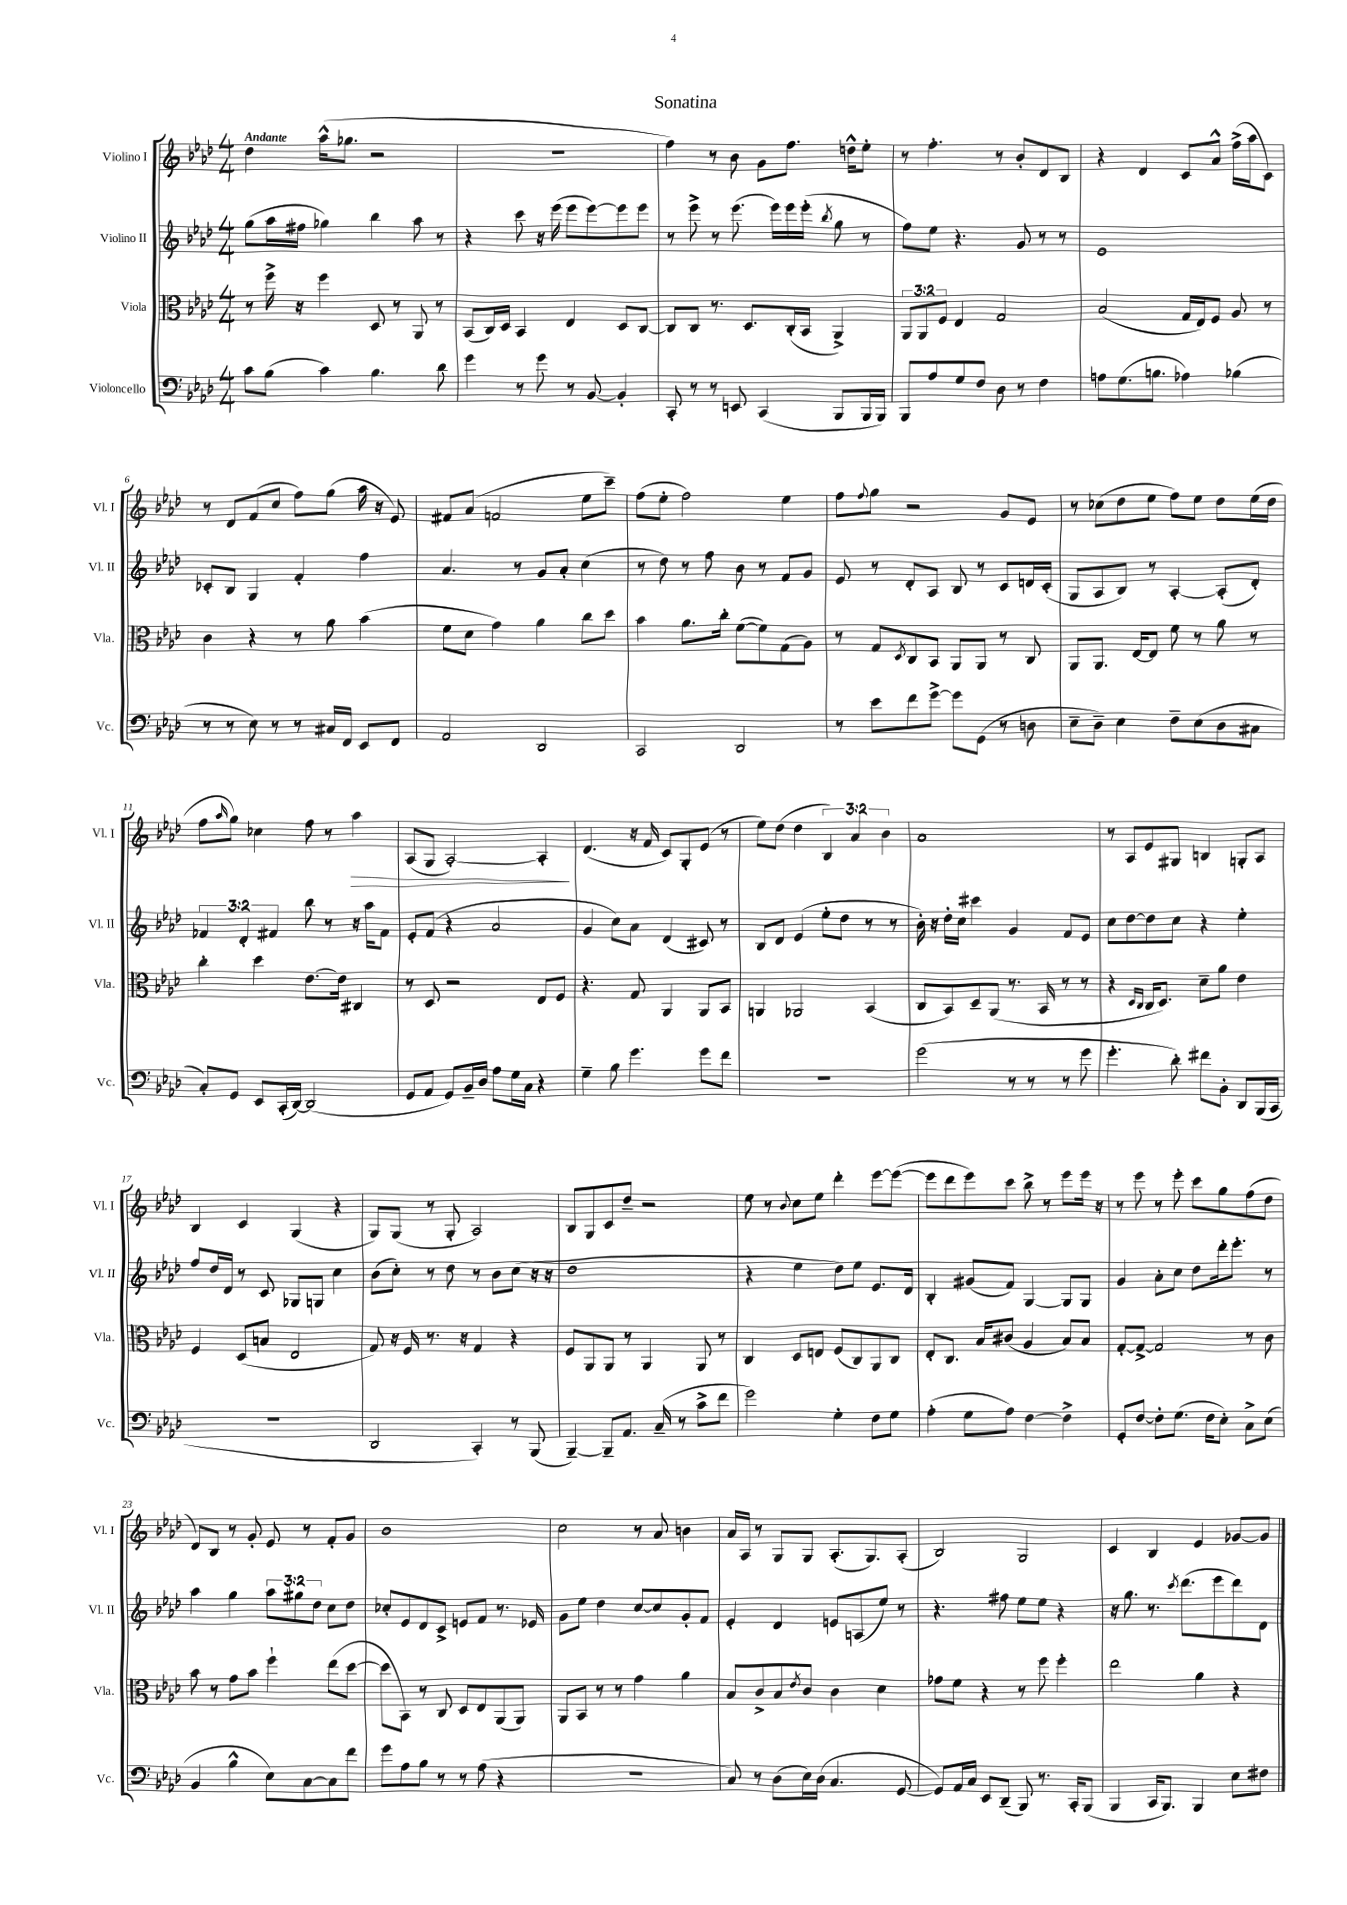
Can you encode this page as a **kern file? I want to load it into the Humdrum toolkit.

**kern	**kern	**kern	**kern
*staff4	*staff3	*staff2	*staff1
*clefF4	*clefC3	*clefG2	*clefG2
*k[b-e-a-d-]	*k[b-e-a-d-]	*k[b-e-a-d-]	*k[b-e-a-d-]
*M4/4	*M4/4	*M4/4	*M4/4
8c	8r	(8gg	4dd-
(8B-	16ff^	16aa-	.
.	16r	16ff#	.
4c)	4ff	4gg-)	(16aa-^^
.	.	.	8.gg-
4.B-	8D-	4bb-	2r
.	8r	.	.
.	8AA-	8aa-	.
8d-	8r	8r	.
=	=	=	=
4g	(8BB-	4r	1r
.	16C)	.	.
.	16D-	.	.
8r	4BB-	8ccc	.
8g	.	16r	.
.	.	(16eee-	.
8r	4E-	8eee-	.
[8BB-	.	[8eee-)	.
4BB-']	8D-	8eee-]	.
.	[8C	8eee-	.
=	=	=	=
8CC'	8C]	8r	4ff)
8r	8C	8eee-^	.
8r	8.r	8r	8r
8EE	.	(8.eee-	8b-
.	8.D-	.	.
(4CC	.	.	8g
.	.	16eee-)	.
.	(16C'	16eee-	8.ff
.	16BB-	(16eee-'	.
.	.	8qbb-	.
8BBB-	4AA-^)	8gg	.
.	.	.	16dd^^
16BBB-	.	8r	8ee-'
16BBB-)	.	.	.
=	=	=	=
8BBB-	12AA-	8ff)	8r
.	12AA-	.	.
8A-	.	8ee-	4.ff'
.	12F	.	.
8G	4E-	4.r	.
8F	.	.	.
8D-	2G	.	8r
8r	.	8g	8b-'
4F	.	8r	8d-
.	.	8r	8B-
=	=	=	=
8A	(2B-	1e-	4r
(8.G	.	.	.
.	.	.	4d-
8.B	.	.	.
4A-)	16G	.	8c
.	16E-)	.	.
.	8F	.	8a-^^
(4B-	8A-	.	(16ff^
.	.	.	16aa-
.	8r	.	8c)
=	=	=	=
8r	4c	8c-'	8r
8r	.	8B-	8d-
8E-)	4r	4G	(8f
8r	.	.	8cc
8r	8r	4f'	8ff)
16C#	8a-	.	(8gg
16FF	.	.	.
8EE-	(4b-	4ff	16aa-
.	.	.	16r
8FF	.	.	8e-)
=	=	=	=
2AA-	8f	4.a-	8f#
.	8d-	.	(8a-
.	4g)	.	2f
.	.	8r	.
2DD-	4a-	8g	.
.	.	8a-'	.
.	8cc	(4cc	8ee-
.	8dd-	.	8ccc~)
=	=	=	=
2CC	4b-	8r	(8ff
.	.	8dd-)	8ee-'
.	8.a-	8r	2ff)
.	.	8ff	.
.	16cc'	.	.
2DD-	([8f	8b-	.
.	8f])	8r	.
.	(8G	8f	4ee-
.	8A-)	8g	.
=	=	=	=
8r	8r	8e-	8ff
.	.	.	8qqff
8e-	8G	8r	8gg
.	8qD-	.	.
8f	8C	8d-'	2r
[8g^	8BB-	8A-	.
8g]	8AA-	8B-	.
(8GG	8AA-	8r	.
8r	8r	8c	8g
8D	8C	16d	8e-
.	.	(16c'	.
=	=	=	=
8E-~	8AA-	8G	8r
8D-~)	8.AA-	8A-	(8cc-
4E-	.	8B-)	8dd-
.	[16E-	.	.
.	8E-]	8r	8ee-
8F~	8f	[4A-'	8ff)
(8E-	8r	.	8ee-
8D-	8a-	(8A-']	8dd-
8C#	8r	8d-')	(16ee-
.	.	.	16dd-
=	=	=	=
8C')	4cc'	6f-	8ff
.	.	.	16qqaa-
8GG	.	.	8gg)
.	.	6d-'	.
8EE-	4dd-	.	4cc-
.	.	6f#	.
(16CC'	.	.	.
[16DD-)	.	.	.
(2DD-]	[8.e-	8bb-	8ff
.	.	8r	8r
.	16e-]	.	.
.	4C#	16r	4aa-
.	.	16aa-	.
.	.	8f#	.
=	=	=	=
8GG	8r	8e-'	(8A-
8AA-	8D-	(8f	8G
8GG)	2r	4r	[2A-')
16BB-~	.	.	.
16D-	.	.	.
8A-	.	2a-	.
16G	.	.	.
16C	.	.	.
4r	8E-	.	4A-']
.	8F	.	.
=	=	=	=
4G~	4.r	4g	(4.d-
8B-	.	8cc)	.
4.g	8G	8a-	16r
.	.	.	16f
.	4AA-	(4d-	8c)
.	.	.	8G'
8g	8AA-	8c#)	(8e-
8f	8BB-	8r	8r
=	=	=	=
1r	4AA	8B-	8ee-)
.	.	8d-	(8dd-
.	2AA-	(4e-	4dd-
.	.	8ee-'	6B-)
.	.	8dd-	.
.	.	.	6a-
.	(4BB-	8r	.
.	.	.	6b-
.	.	8r	.
=	=	=	=
(2g	8C	16b-')	1a-
.	.	16r	.
.	8BB-)	16dd-'	.
.	.	16cc	.
.	8D-~	4ccc#	.
.	(8AA-	.	.
8r	8.r	4g	.
8r	.	.	.
.	16BB-	.	.
8r	8r	8f	.
8g	8r	8e-	.
=	=	=	=
4.g'	4r	8cc	8r
.	.	[8dd-	8A-
.	16qqD-	.	.
.	16qqC	.	.
.	16C	8dd-]	8e-
.	8.D-)	.	.
8d-')	.	8cc	8G#
8f#	8d-~	4r	4B
8BB-'	8a-	.	.
8DD-	4e-	4ee-'	8G'
(16BBB-	.	.	8A-
16CC	.	.	.
=	=	=	=
1r	4F	8ff	4B-
.	.	16dd-	.
.	.	16d-	.
.	(8D-	8r	4c
.	8B	8c	.
.	2E-	8G-	(4G
.	.	8G	.
.	.	4cc	4r
=	=	=	=
2DD-	8G)	(8b-	8G)
.	16r	8cc')	(8G
.	16F	.	.
.	8.r	8r	8r
.	.	8dd-	8G'
.	16r	.	.
4CC')	4G	8r	2A-)
.	.	8b-	.
8r	4r	(8cc	.
(8BBB-	.	16r	.
.	.	16r	.
=	=	=	=
[4BBB-~)	8F	1dd-	8B-
.	8AA-	.	8G
8BBB-~]	8AA-	.	8c
8.AA-	8r	.	8dd-~
.	4AA-	.	2r
(16C~	.	.	.
8r	.	.	.
8c^	8AA-	.	.
8f	8r	.	.
=	=	=	=
2g)	4C	4r	8ee-
.	.	.	8r
.	.	.	8qqb-
.	8D-	4ee-	8cc
.	8E	.	8ee-
4G'	(8F	8dd-)	4ddd-'
.	8C)	8ee-	.
8F	8AA-	8.e-	[8eee-
8G	8C	.	(8eee-_
.	.	16d-	.
=	=	=	=
(4A-'	8E-'	4B-'	8eee-]
.	8.C	.	8ddd-
8G	.	(8g#	8eee-)
.	16B-	.	.
8A-)	(8c#	8f)	8ccc
[4F	4A-	[4G	8bb-^
.	.	.	8r
4F^]	8B-)	8G]	8eee-
.	8B-	8G	16eee-
.	.	.	16r
=	=	=	=
8GG'	[8G'	4g	8r
[8F	8G^_	.	8eee-
8F']	2G]	8a-'	8r
(8.G	.	8cc	8eee-'
.	.	8dd-	8ccc
16F	.	.	.
8E-')	.	16ddd-'	8gg
.	.	8.eee-'	.
8C^	8r	.	(8ff
(8E-	8c	8r	8dd-
=	=	=	=
4BB-	8b-	4aa-	8d-)
.	8r	.	8B-
4B-^^	8g	4gg	8r
.	8b-	.	8g'
8E-)	4ff`	12aa-	8e-
.	.	12gg#	.
[8C	.	.	8r
.	.	12dd-	.
8C]	(8ee-	8cc	8f'
8f	[8dd-	8dd-	8g
=	=	=	=
8g	8dd-]	8cc-'	1b-
8A-	8BB-)	8e-	.
8B-	8r	8d-	.
8r	8C	8c^	.
8r	8D-	8e	.
(8A-	8E-	8f	.
4r	(8AA-	8.r	.
.	8AA-)	.	.
.	.	16e-	.
=	=	=	=
1r	8AA-	8g	2cc
.	8BB-	8ee-	.
.	8r	4dd-	.
.	8r	.	.
.	4g	[8cc	8r
.	.	8cc]	8a-
.	4a-	8g'	4b
.	.	8f	.
=	=	=	=
8C)	8B-	4e-'	16a-
.	.	.	16A-
8r	8c^	.	8r
(8D-	8B-	4d-	8G
.	8qe-	.	.
16E-)	8c	.	8G
(16D-	.	.	.
4.C	4c	8e	(8.A-'
.	.	(8A	.
.	.	.	8.G)
.	4d-	8ee-)	.
[8GG	.	8r	(8A-'
=	=	=	=
8GG])	8g-	4.r	2B-)
16AA-	8f	.	.
16C	.	.	.
8EE-	4r	.	.
(8DD-~	.	8ff#	.
8BBB-)	8r	8ee-	2G
8.r	8ff	8ee-	.
.	4ff'	4r	.
16CC'	.	.	.
(8BBB-	.	.	.
=	=	=	=
4BBB-	2ee-	16r	4c
.	.	8.gg	.
16CC	.	8.r	4B-
8.BBB-)	.	.	.
.	.	8qccc	.
.	.	(8.ddd-	.
4BBB-	4a-	.	4e-
.	.	8eee-	.
8E-	4r	8ddd-)	[8g-
8F#	.	8d-	8g-]
==	==	==	==
*-	*-	*-	*-
